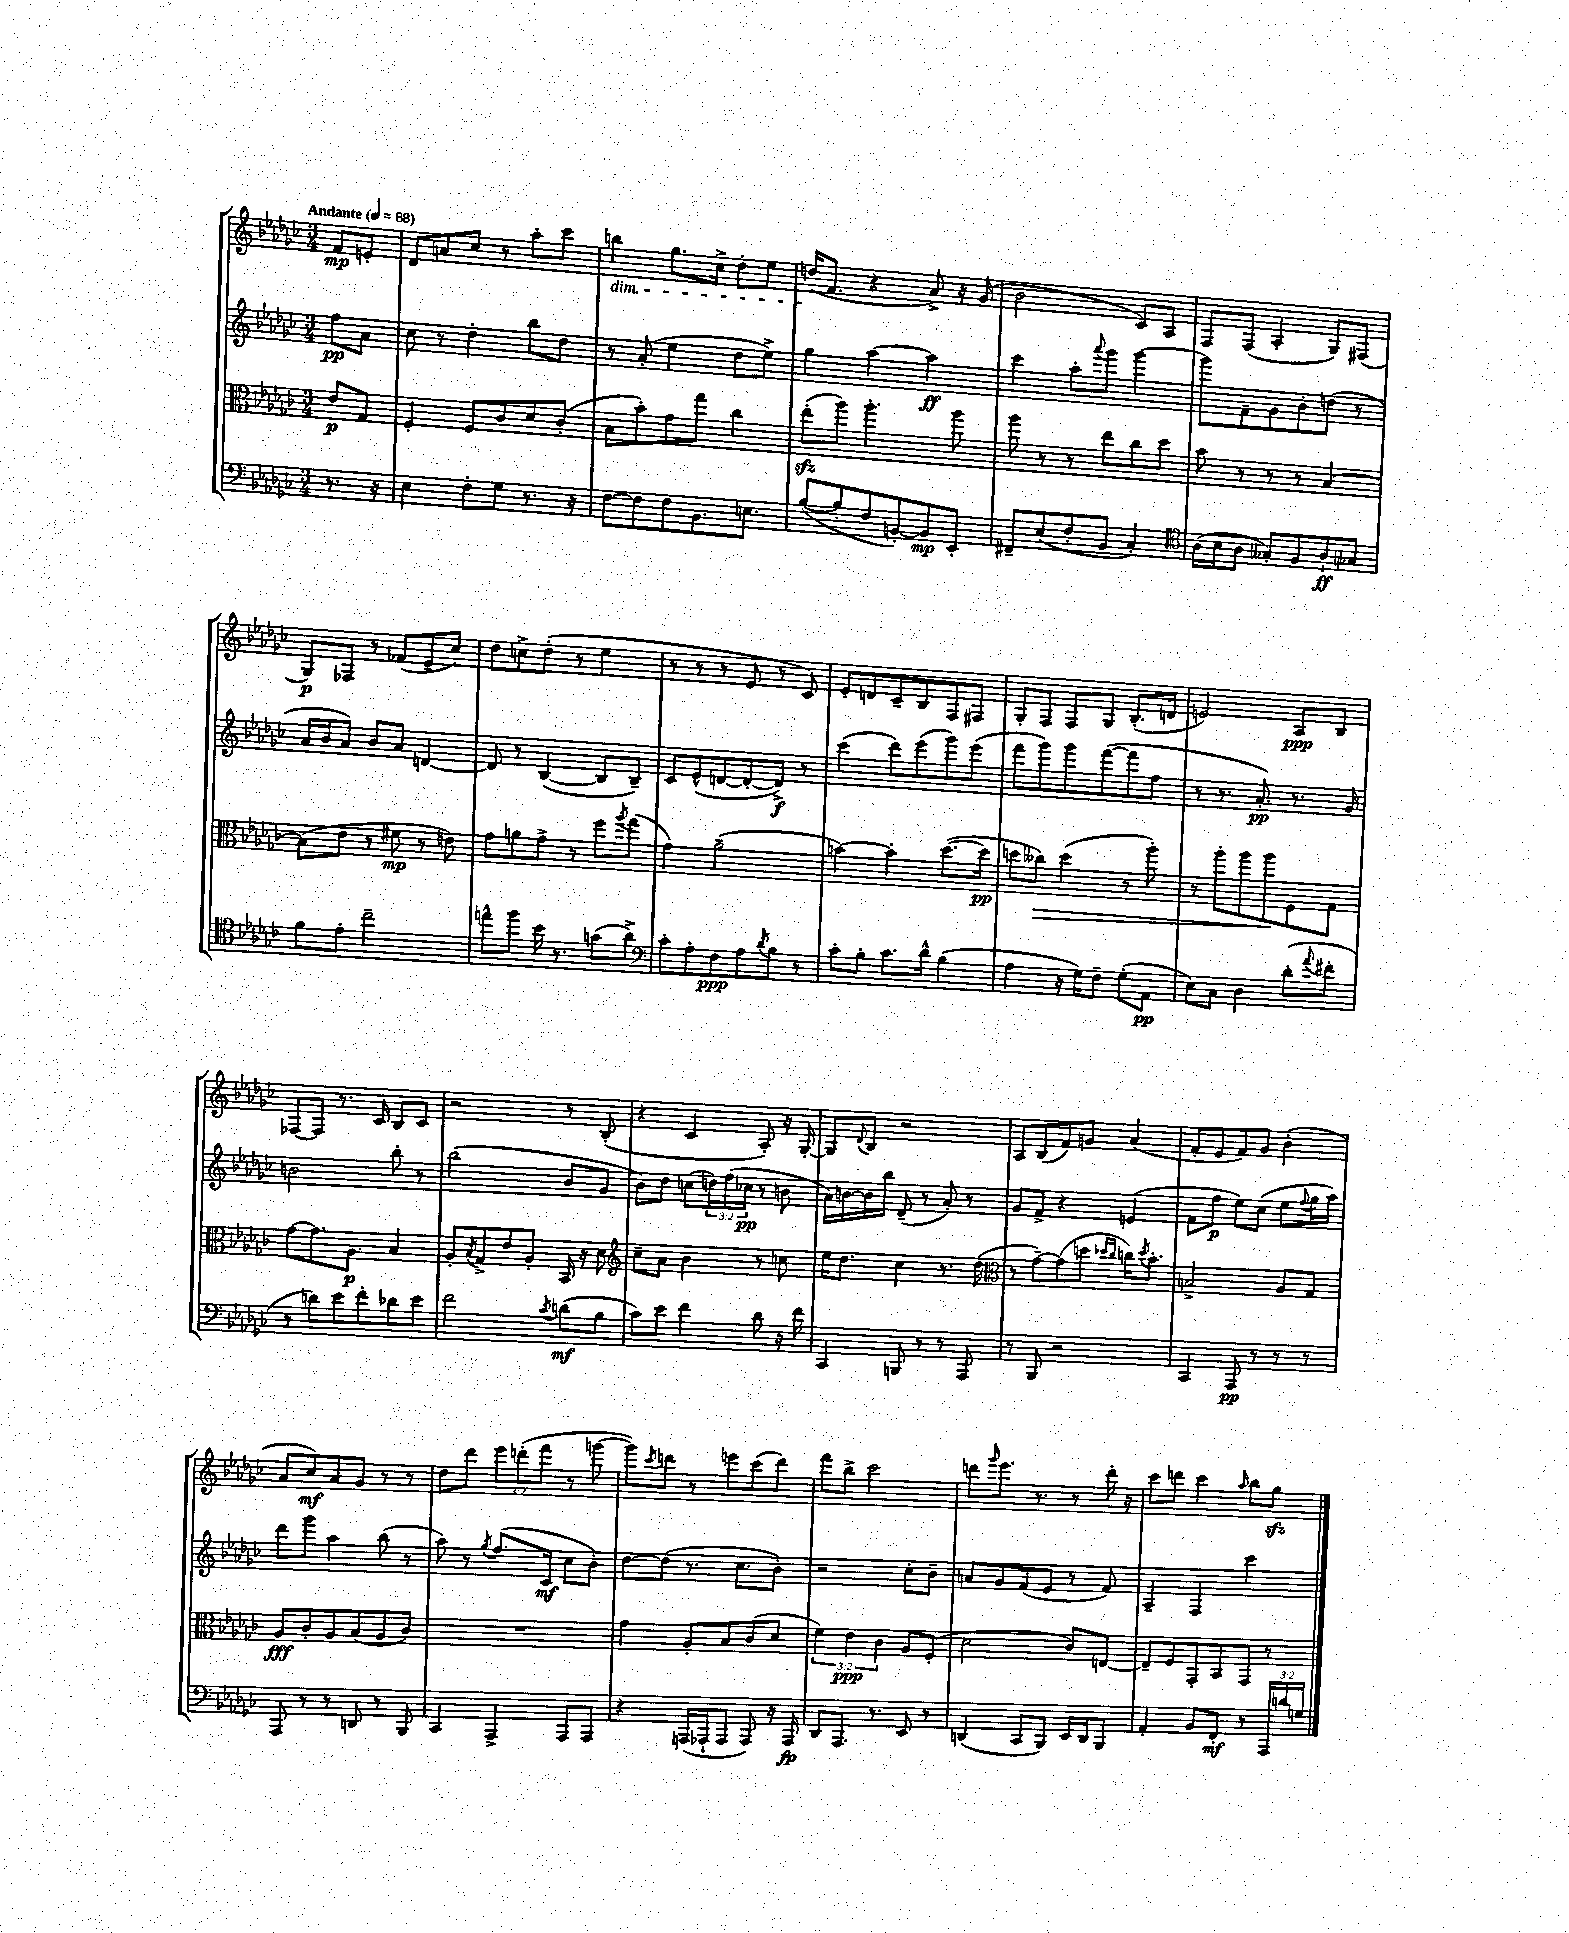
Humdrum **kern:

**kern	**kern	**kern	**kern
*staff4	*staff3	*staff2	*staff1
*clefF4	*clefC3	*clefG2	*clefG2
*k[b-e-a-d-g-c-]	*k[b-e-a-d-g-c-]	*k[b-e-a-d-g-c-]	*k[b-e-a-d-g-c-]
*M3/4	*M3/4	*M3/4	*M3/4
*MM88	*MM88	*MM88	*MM88
8.r	8e-	8ff	8f
.	8G-	8a-	8e'
16r	.	.	.
=	=	=	=
4E-	4F'	8cc-	8d-
.	.	8r	8a
8F'	8F	4dd-'	8cc-
8G-	8c-	.	8r
8.r	8d-	8bb-	8aa-'
.	(8c-'	8dd-	8ccc-
16r	.	.	.
=	=	=	=
[8F	8B-	8r	4bb
8F]	8b-')	(8a-'	.
8F	8g-	4ee-	8.gg-
8.BB-	8gg-	.	.
.	.	.	16cc-^
.	4cc-	8dd-	8dd-'
8.E	.	.	.
.	.	8ee-^)	8ee-
=	=	=	=
([8B-	(8ee-'	4gg-	(16dd
.	.	.	8.f
8B-']	8aa-)	.	.
8F	4.aa-'	[4aa-	4r
[8BB')	.	.	.
8BB]	.	4aa-]	8a-^)
8EE-'	8aa-	.	16r
.	.	.	(16g-
=	=	=	=
8FF#~	8aa-	4ccc-	2b-
(8E-	8r	.	.
8F'	8r	8aa-'	.
.	.	8qqaaa-	.
8BB-	8ee-	8ggg-	.
4C-')	8cc-	[4ggg-	8c-)
.	8dd-	.	8A-
=	=	=	=
*clefC4	*	*	*
(16A-	8b-	8ggg-]	8F
16B-	.	.	.
8A-	8r	8f~	(8F
8G--')	8r	8g-	4A-'
8F	8r	8b-'	.
8A-`	[4B-	(8dd	8G-)
8G-	.	8r	(8F#
=	=	=	=
8f	(8B-]	16a-	8G-)
.	.	16b-	.
8e-'	8e-	8a-)	8F-
2cc-~	8r	8b-	8r
.	8f#	8a-	(8f-
.	8r	[4d	8e-~
.	8e)	.	8cc-)
=	=	=	=
8ee^^	8g-	8d]	8dd-
8ff	8a	8r	8cc^
16b-	8g-^	([4B-	(8dd-'
8.r	.	.	.
.	8r	.	8r
(8g	8ff	8B-]	4ee-
.	8qaa-	.	.
8a-^)	(8gg-	8B-~)	.
=	=	=	=
*clefF4	*	*	*
8c-'	4g-)	8c-	8r
8A-'	.	(8e-^^	8r
8F	(2a-~	[8d	8r
8A-	.	8d'_	8e-
8qd-	.	.	.
8B-	.	8d^])	8r
8r	.	8r	8c-)
=	=	=	=
8c-'	[4b)	(4ccc-	8e-'
8B-'	.	.	8d
8.c-	4b']	8ddd-)	8c-~
.	.	(8eee-	8B-
16d-^^	.	.	.
(4B-	([8.dd-	8ggg-)	8F
.	.	(8eee-	8F#
.	16dd-]	.	.
=	=	=	=
4A-	8dd	8fff	8G-'
.	8cc--)	8ggg-)	8F
16r	(4dd	8ggg-	8F
16G-)	.	.	.
8F~	.	([8fff	8G-
(8G-'	8r	8fff]	(8.B-'
8AA-	8aa-')	8ff	.
.	.	.	16d
=	=	=	=
8E-)	8r	8r	2e)
8C-	8aa-'	8.r	.
4D-	8aa-	.	.
.	.	8.a-')	.
.	8aa-	.	.
(8d-'	8F	8.r	8A-
8qqa-	.	.	.
8f#'	8G-	.	8B-
.	.	16g-	.
=	=	=	=
8r	[8g-	2b	[8F-
8d)	8.g-]	.	8F-]
8e-	.	.	8.r
.	8.A-	.	.
8f'	.	.	.
.	.	.	16c-
8d-	4B-	8bb-'	8B-
8e-	.	8r	8c-
=	=	=	=
2f	8A-'	(2bb-	2r
.	8qB-	.	.
.	8G-^	.	.
.	8e-	.	.
.	8A-'	.	.
8qc-	.	.	.
(8d	16BB-	8b-	8r
.	16r	.	.
8B-	8d-	8g-	(8B-'
=	=	=	=
*	*clefG2	*	*
8c-)	8cc-~	8b-)	4r
8e-	8a-	8dd-	.
4f	4b-	(8cc	4c-
.	.	24dd)	.
.	.	(24ff	.
.	.	24cc-	.
8d-	8r	8r	8A-')
16r	8cc	8b	16r
16f	.	.	[16G-'
=	=	=	=
4CC-	16ee-	16a-)	8G-]
.	8.dd-	[16b	.
.	.	.	8qqd-
.	.	16b]	8B-
.	.	16bb-	.
8BBB	4cc-	(8d-~	2r
8r	.	8r	.
8r	8.r	8a-')	.
8AAA-	.	8r	.
.	(16dd-	.	.
=	=	=	=
*	*clefC3	*	*
8r	8r	8g-	8A-
8BBB-	[8g-~)	8f^	(8B-
2r	(8g-]	4r	8f)
.	8dd	.	8g
.	16qqdd-	.	.
.	16qqcc-	.	.
.	16cc)	(4e	(4a-
.	8qdd-	.	.
.	8.b-'	.	.
=	=	=	=
4CC-	2B^	8f	8f'
.	.	8ff	8e-
8AAA-	.	8ee-)	8f)
8r	.	(8cc-	8g-
8r	8A-	8ee-	(4b-'
.	.	8qqff	.
8r	8G-	16gg-	.
.	.	16aa-)	.
=	=	=	=
8AAA-	8A-	8ddd-	8a-
8r	8c-'	8ggg-	8cc-)
8r	8A-	4aa-	8a-
8DD	(8B-	.	8g-
8r	8A-	(8bb-	8r
8BBB-	8c-)	8r	8r
=	=	=	=
4CC-	2.r	8aa-)	8dd-
.	.	8r	8ddd-
.	.	8qgg-	.
4AAA-^	.	(8.ff	12eee-
.	.	.	(12ddd'
.	.	.	12fff
.	.	16c-	.
8AAA-	.	8cc-	8r
8AAA-	.	8b-')	[8ggg
=	=	=	=
4r	4g-	[8dd-	8ggg])
.	.	.	8qccc-
.	.	(8dd-]	8ddd
(16AAA	8A-'	8.r	8r
16AAA-`	.	.	.
8AAA-	8B-	.	8eee
.	.	8.cc-	.
8AAA-)	(8c-	.	(8ccc-
16r	8d-	8b-')	8ddd)
16AAA-	.	.	.
=	=	=	=
8DD-	6f)	2r	8fff
8.AAA-	.	.	8bb-^
.	6e-	.	.
.	.	.	2ccc-
8.r	.	.	.
.	6c-	.	.
8EE-	8A-	8cc-'	.
8r	(8F'	8b-~	.
=	=	=	=
(4DD	2d-	8a	8ddd
.	.	.	16qqggg-
.	.	8g-	8.eee-
8CC-	.	(8f	.
.	.	.	8.r
8BBB-)	.	8e-	.
16EE-	8c-)	8r	8r
16DD	.	.	.
8BBB-	[8E	8f)	16ddd'
.	.	.	16r
=	=	=	=
4AA-'	8E~]	4A-~	8ccc-
.	8F	.	8ddd
8BB-	8GG-'	4F	4ccc-
8FF'	8BB-	.	.
.	.	.	16qqaa-
8r	8GG-	4ccc-	8bb-
24AAA-	8r	.	8gg-
24d	.	.	.
24G	.	.	.
==	==	==	==
*-	*-	*-	*-
